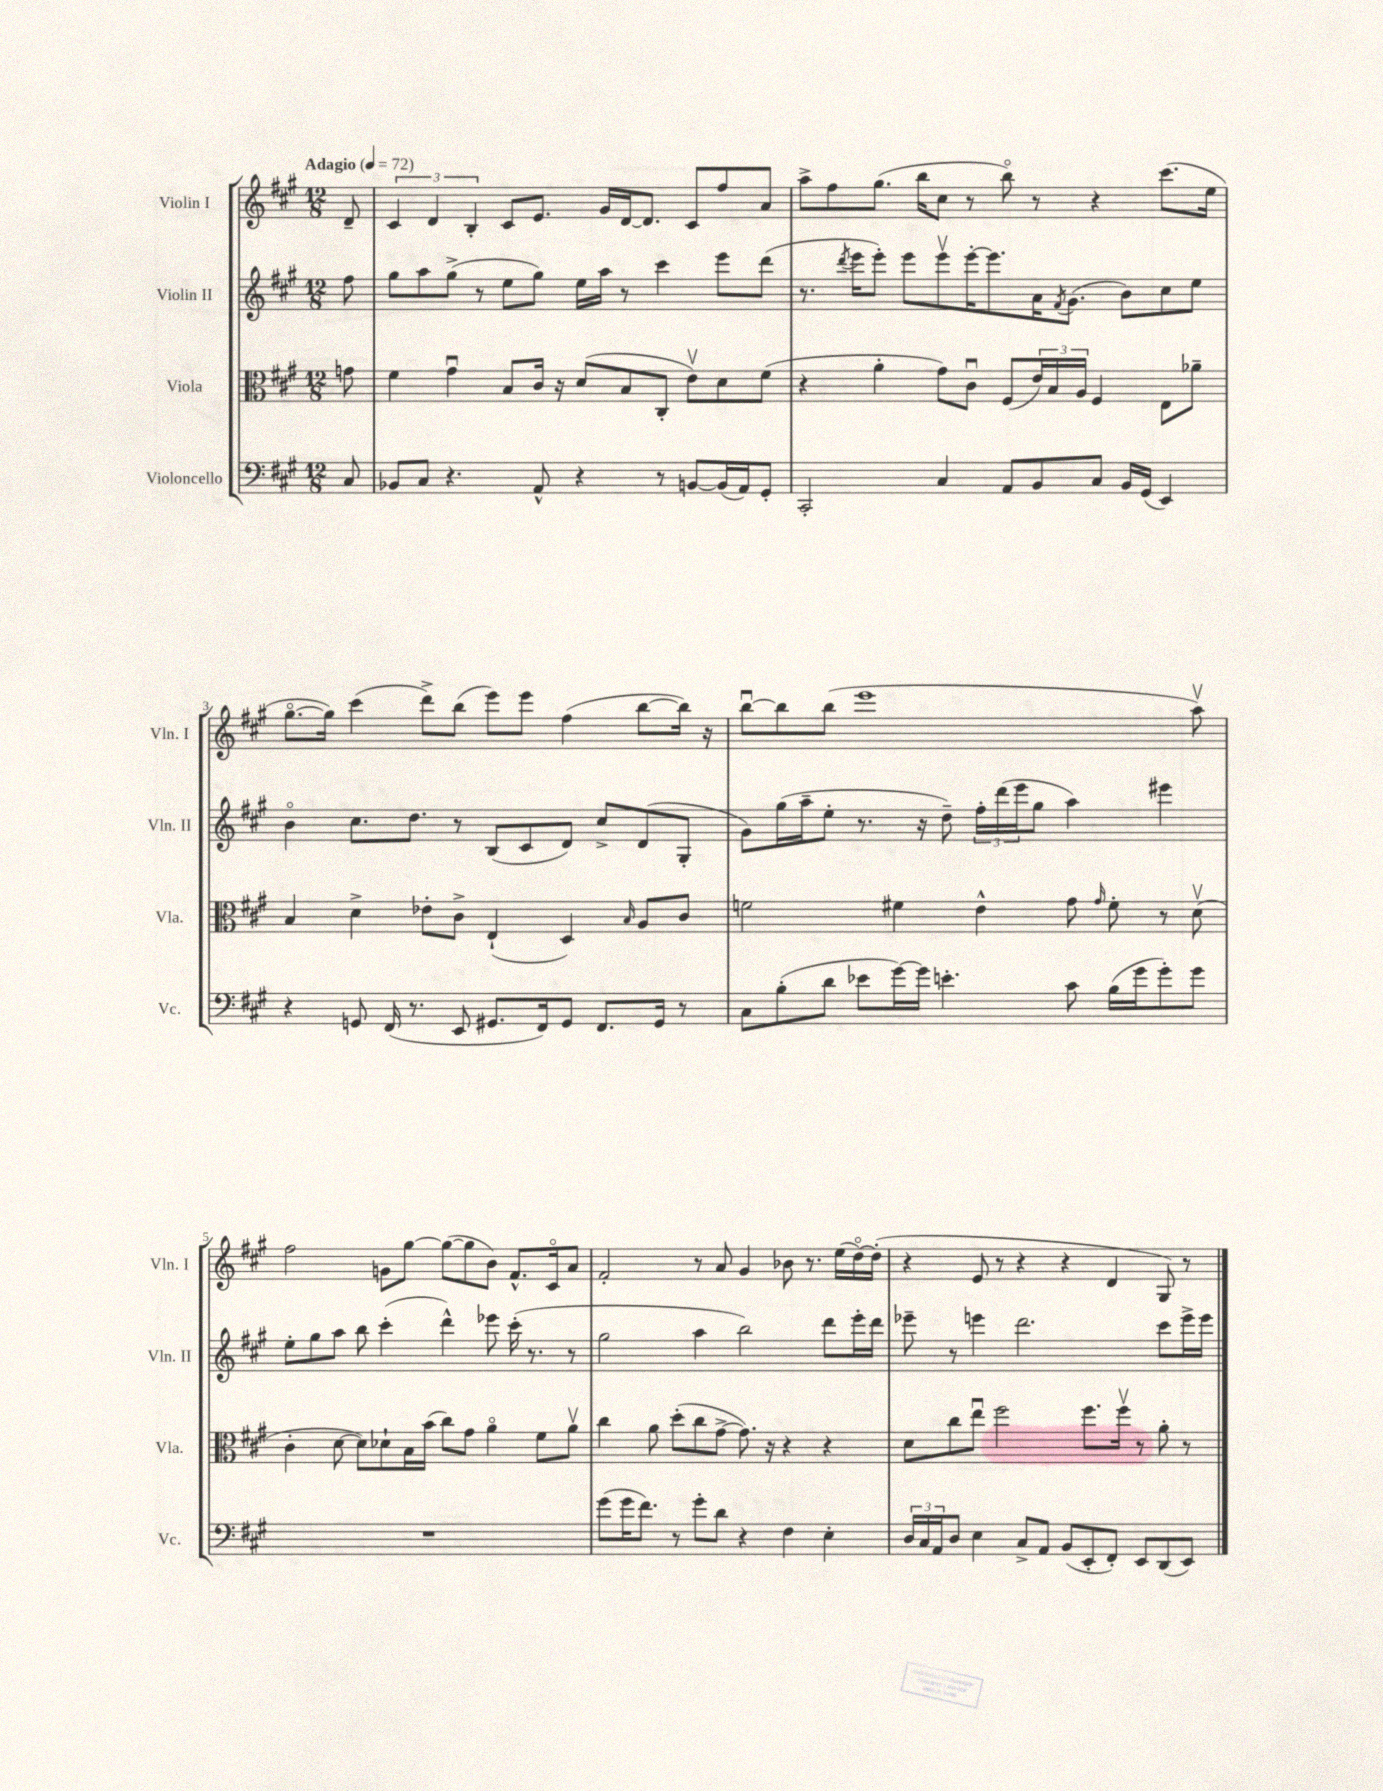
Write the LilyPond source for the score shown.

<<
\new StaffGroup <<
\new Staff = "s0" \with { instrumentName = "Violin I" shortInstrumentName = "Vln. I" } {
    \clef treble \key a \major \numericTimeSignature \time 12/8 \partial 8 \tempo "Adagio" 4 = 72
    d'8-- |
    \tuplet 3/2 { cis'4 d'4 b4-. } cis'8 e'8. gis'16 d'16~ d'8. cis'8 fis''8 a'8 |
    a''8-> fis''8 gis''8.( b''16 cis''8 r8 b''8\flageolet) r8 r4 cis'''8.( e''16 |
    gis''8.~\flageolet gis''16) cis'''4( d'''8->) b''8( e'''8) e'''8 fis''4( b''8~ b''16) r16 |
    b''8~\downbow b''8 b''8( e'''1 a''8\upbow) |
    fis''2 g'8 gis''8~ gis''8~( gis''8 b'8) fis'8.-^ cis'16\flageolet a'8 |
    fis'2-. r8 a'8 gis'4 bes'8 r8. e''16( d''16~\flageolet) d''16-.( |
    r4 e'8 r8 r4 r4 d'4 gis8) r8 \bar "|." |
}
\new Staff = "s1" \with { instrumentName = "Violin II" shortInstrumentName = "Vln. II" } {
    \clef treble \key a \major \numericTimeSignature \time 12/8 \partial 8
    fis''8 |
    gis''8 a''8 gis''8->( r8 e''8 gis''8) e''16 a''16 r8 cis'''4 e'''8 d'''8( |
    r8. \acciaccatura { d'''8 } e'''16 e'''8-.) e'''8 e'''8\upbow e'''16~-. e'''8. a'16 \acciaccatura { fis'8 } gis'8.( b'8) cis''8 e''8 |
    b'4\flageolet cis''8. d''8. r8 b8( cis'8 d'8) cis''8-> d'8( gis8-. |
    gis'8) gis''16( a''16-- e''8-. r8. r16 d''8--) \tuplet 3/2 { fis''16-. d'''16( e'''16 } gis''8 a''4) eis'''4 |
    e''8-. gis''8 a''8 b''8 cis'''4-.( d'''4-^) ees'''8 cis'''16-.( r8. r8 |
    gis''2 a''4 b''2) d'''8 e'''16-. d'''16 |
    ees'''8-- r8 e'''4 d'''2. cis'''8 e'''16-> e'''16 \bar "|." |
}
\new Staff = "s2" \with { instrumentName = "Viola" shortInstrumentName = "Vla." } {
    \clef alto \key a \major \numericTimeSignature \time 12/8 \partial 8
    g'8 |
    fis'4 gis'4\downbow b8 cis'16 r16 d'8( b8 cis8-. e'8\upbow) d'8 fis'8( |
    r4 a'4-. gis'8) cis'8\downbow fis8( \tuplet 3/2 { e'16) b16 a16 } fis4 e8 aes'8-- |
    b4 d'4-> ees'8-. cis'8-> e4-!( d4) \grace { b16 } a8 cis'8 |
    f'2 fis'4 e'4-^ gis'8 \grace { gis'16 } fis'8-. r8 d'8\upbow( |
    cis'4-. d'8~ d'8) des'8-! b16 b'16( cis''8) gis'8 a'4\flageolet fis'8 a'8\upbow |
    cis''4 a'8 d''8-.( cis''8 gis'8~-> gis'8.) r16 r4 r4 |
    d'8 cis''8 e''8\downbow fis''2 fis''8. fis''16\upbow r8 a'8-. r8 \bar "|." |
}
\new Staff = "s3" \with { instrumentName = "Violoncello" shortInstrumentName = "Vc." } {
    \clef bass \key a \major \numericTimeSignature \time 12/8 \partial 8
    cis8 |
    bes,8 cis8 r4. a,8-^ r4 r8 b,8~ b,16( a,16) gis,8-. |
    cis,2-. cis4 a,8 b,8 cis8 b,16 gis,16( e,4) |
    r4 g,8 fis,16( r8. e,8 gis,8. fis,16) gis,8 fis,8. gis,16 r8 |
    cis8 b8-.( d'8 ees'8 gis'16~) gis'16 e'4.-. cis'8 b16( gis'16 gis'8-.) gis'8 |
    R1. |
    gis'8( gis'16 fis'8.) r8 gis'8-. d'8 r4 fis4 e4-. |
    \tuplet 3/2 { d16 cis16 a,16 } d8 e4 cis8-> a,8 b,8( e,8-. fis,8-.) e,8 d,8( e,8) \bar "|." |
}
>>
>>
